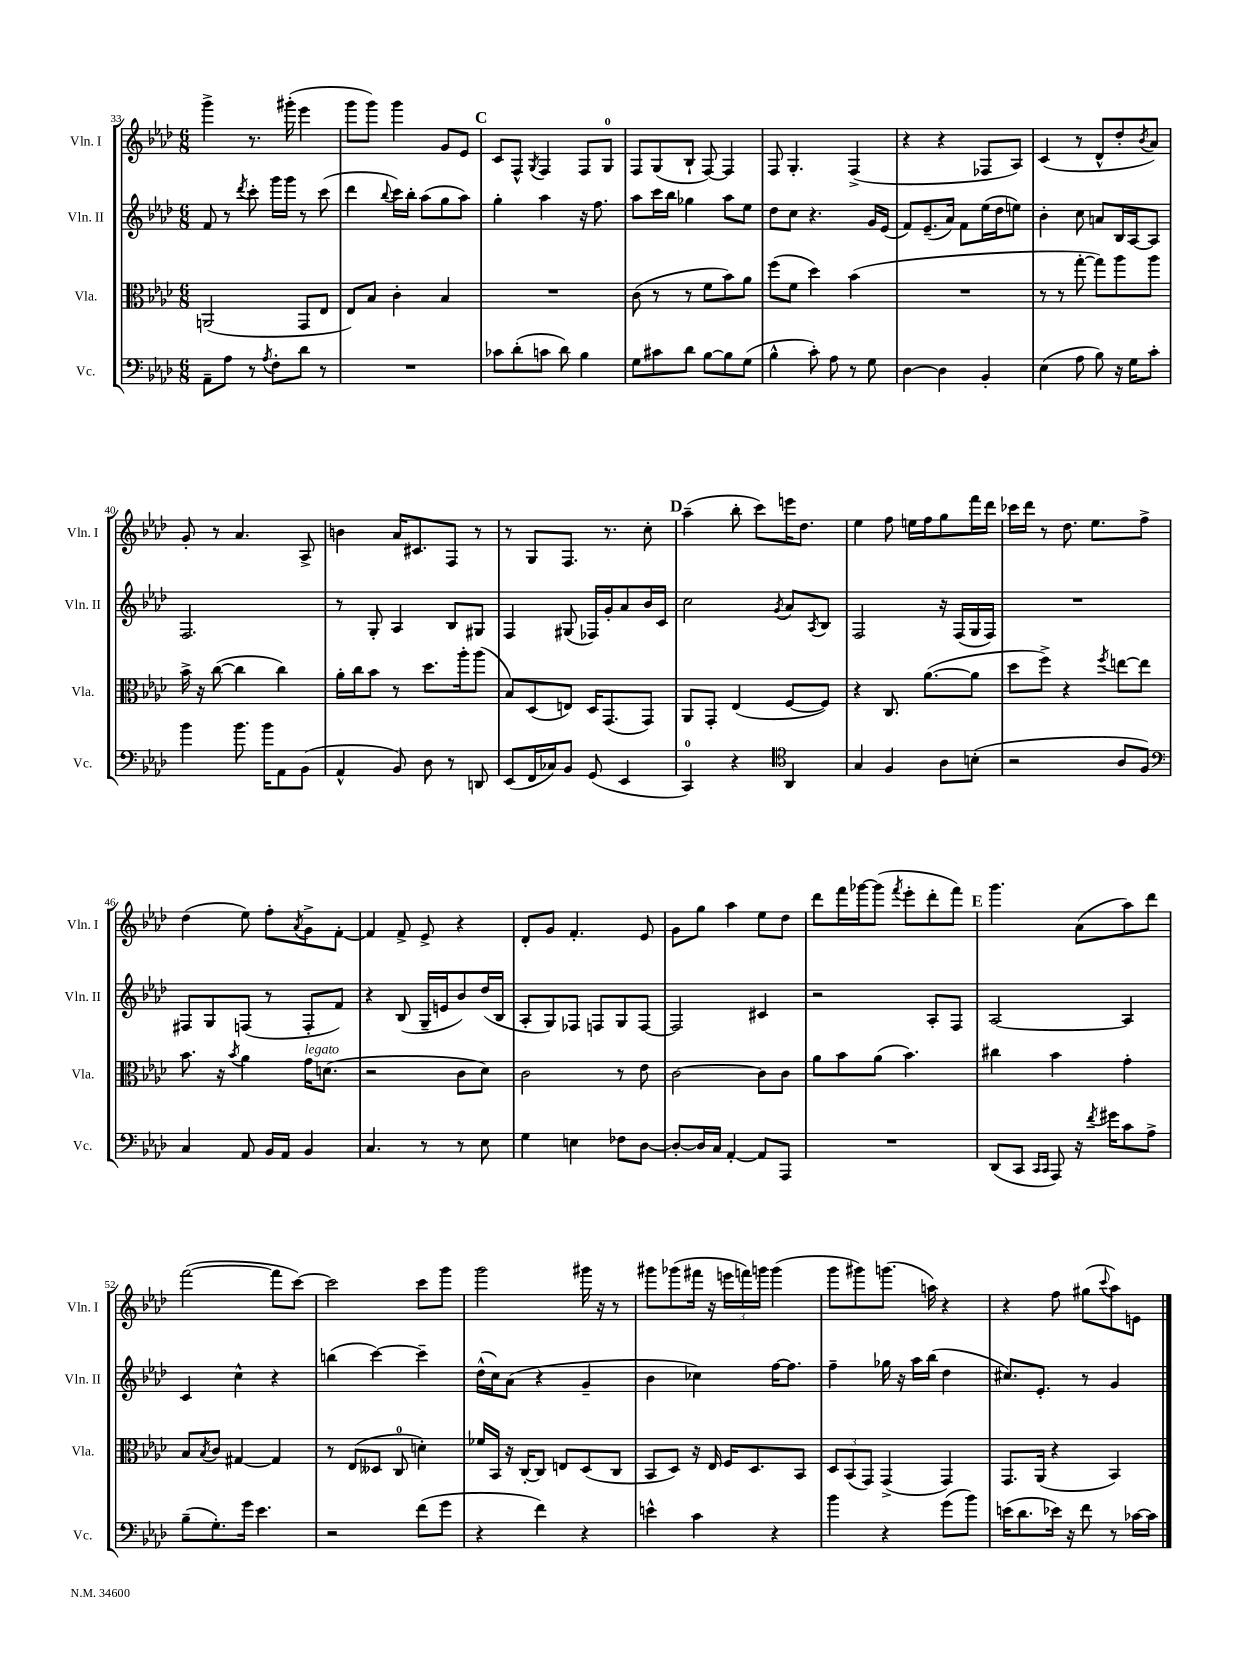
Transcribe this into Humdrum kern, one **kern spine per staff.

**kern	**kern	**kern	**kern
*staff4	*staff3	*staff2	*staff1
*clefF4	*clefC3	*clefG2	*clefG2
*k[b-e-a-d-]	*k[b-e-a-d-]	*k[b-e-a-d-]	*k[b-e-a-d-]
*M6/8	*M6/8	*M6/8	*M6/8
8AA-~	(2AA	8f	4ggg^
8A-	.	8r	.
.	.	8qddd-	.
8r	.	8ccc'	8.r
8qA-	.	.	.
8F'	.	16ggg	.
.	.	16ggg	(16ggg#'
8d-	8GG	8r	4eee-
8r	8E-	(8ccc	.
=	=	=	=
2.r	8E-)	4ddd-	8ggg
.	8B-	.	8ggg)
.	.	8qqbb-	.
.	4c'	16ccc)	4ggg
.	.	16bb-'	.
.	.	(8aa-	.
.	4B-	8gg	8g
.	.	8aa-)	8e-
=	=	=	=
8c-	2.r	4gg'	8c
(8d-'	.	.	8F^^
.	.	.	8qG
8c	.	4aa-	4F
8d-)	.	.	.
4B-	.	16r	8F
.	.	8.ff	.
.	.	.	8G
=	=	=	=
8G	(8c	8aa-	8F
8c#	8r	16ccc	(8G
.	.	16bb-	.
8d-	8r	4gg-	8B-`
[8B-	8f	.	[8F)
8B-]	8b-)	8aa-	4F]
(8G	8a-	8ee-	.
=	=	=	=
4B-^^	(8ff	8dd-	8F
.	8f	8cc	4.G'
8c')	4dd-)	4.r	.
8A-	.	.	.
8r	(4b-	.	(4F^
8G	.	16g	.
.	.	(16e-	.
=	=	=	=
[4D-	2.r	8f)	4r
.	.	(8.e-~	.
4D-]	.	.	4r
.	.	16a-)	.
.	.	8f	.
4BB-'	.	(16ee-	8F-
.	.	16dd-	.
.	.	8ee)	8A-)
=	=	=	=
(4E-	8r	4b-'	(4c
.	8r	.	.
8A-	[8gg'	8cc	8r
8B-)	8gg])	8a	8d-^^
16r	8aa-	16B-	8dd-'
16G	.	[16A-	.
.	.	.	8qb-
8c'	8aa-	8A-]	8a-)
=	=	=	=
4b-	16b-^	2.F	8g'
.	16r	.	.
.	([8cc	.	8r
8.b-	4cc]	.	4.a-
16b-	.	.	.
8AA-	4cc)	.	.
(8BB-	.	.	8A-^
=	=	=	=
4AA-^^	16a-'	8r	4b
.	16cc	.	.
.	8b-	8G'	.
8BB-)	8r	4A-	16a-
.	.	.	8.c#
8D-	8.dd-	.	.
8r	.	8B-	8F
.	16aa-'	.	.
8DD	(8aa-	8G#	8r
=	=	=	=
(8EE-	8B-)	4F	8r
16FF	(8D-	.	8G
16C-)	.	.	.
8BB-	8E)	(8G#	8.F
(8GG	16D-	16F-)	.
.	(8.GG	16g'	8.r
4EE-	.	8a-	.
.	8GG)	16b-	8cc'
.	.	16c	.
=	=	=	=
4CC)	8AA-	2cc	(4aa-~
.	8GG'	.	.
4r	(4E-	.	8bb-'
.	.	.	8ccc)
*clefC4	*	*	*
.	.	8qg	.
4AA-	[8F	8a-	16eee
.	.	.	8.dd-
.	.	8qA-	.
.	8F])	8B-	.
=	=	=	=
4G	4r	2F	4ee-
4F	8.C	.	8ff
.	.	.	16ee
.	([8.a-	.	16ff
8A-	.	16r	8gg
.	.	(16F	.
(8B'	8a-]	16G	16fff
.	.	16F)	16ddd-
=	=	=	=
2r	8dd-	2.r	16ccc-
.	.	.	16ddd-
.	8ff^)	.	8r
.	4r	.	8.dd-
.	.	.	8.ee-
.	8qff	.	.
8A-	[8ee	.	.
8F)	8ee]	.	8ff^
=	=	=	=
*clefF4	*	*	*
4C	8.b-	8F#	(4dd-
.	.	8G	.
.	16r	.	.
.	8qb-	.	.
8AA-	4a-	(8F	8ee-)
16BB-	.	8r	8ff'
16AA-	.	.	.
.	.	.	8qa-
4BB-	16g	8F'	8g^
.	(8.d	.	.
.	.	8f)	[8f'
=	=	=	=
4.C	2r	4r	4f]
.	.	(8B-	8f^
8r	.	16G~	8e-^
.	.	16e	.
8r	8c	8b-)	4r
8E-	8d-)	(16dd-	.
.	.	16B-	.
=	=	=	=
4G	2c	8A-'	8d-'
.	.	8G)	8g
4E	.	8F-	4.f'
.	.	8F	.
8F-	8r	8G	.
[8D-	8e-	[8F	8e-
=	=	=	=
8D-'_	[2c	2F]	8g
16D-]	.	.	8gg
16C	.	.	.
[4AA-'	.	.	4aa-
8AA-]	8c]	4c#	8ee-
8AAA-	8c	.	8dd-
=	=	=	=
2.r	8a-	2r	8ddd-
.	8b-	.	16fff
.	.	.	[16ggg-
.	(8a-	.	(8ggg-]
.	.	.	8qfff
.	4.b-)	.	8eee-'
.	.	8A-'	8ddd-'
.	.	8F	8fff)
=	=	=	=
(8DD-	4cc#	[2A-	4.ggg
8CC	.	.	.
16qqCC	.	.	.
16qqCC	.	.	.
8AAA-)	4b-	.	.
16r	.	.	(8a-
8qf	.	.	.
16g#	.	.	.
8c	4g'	4A-]	8aa-)
8A-^	.	.	8ddd-
=	=	=	=
(8B-~	8B-	4c	([2fff
.	8qB-	.	.
8.G')	8c	.	.
.	[4G#	4cc^^	.
16g	.	.	.
4.e-	.	.	.
.	4G#]	4r	8fff]
.	.	.	[8ccc)
=	=	=	=
2r	8r	(4bb	2ccc]
.	(8E-	.	.
.	8D--	[4ccc)	.
.	8C	.	.
(8f	4d')	4ccc~]	8ccc
8g	.	.	8ggg
=	=	=	=
4r	16f-	(16dd-^^	2ggg
.	16BB-	16cc)	.
.	16r	(8a-	.
.	[16C'	.	.
4f)	8C]	4r	.
.	8E	.	.
4r	(8D-	4g~	16ggg#
.	.	.	16r
.	8C	.	8r
=	=	=	=
4e^^	8BB-	4b-	8ggg#
.	8D-)	.	(8ggg-
4c	16r	4cc-)	16fff#
.	16E-	.	16r
.	16F	.	24eee
.	.	.	24fff)
.	8.D-	.	.
.	.	.	24ggg
4r	.	[16ff	(4ggg
.	.	8.ff]	.
.	8BB-	.	.
=	=	=	=
4b-	12D-	4ff~	8ggg
.	(12BB-	.	.
.	.	.	8ggg#)
.	12GG)	.	.
4r	(4GG^	16gg-	(8.ggg
.	.	16r	.
.	.	16aa-	.
.	.	(16bb-	16aa)
(8g	4GG)	4dd-	4r
8b-)	.	.	.
=	=	=	=
(16e	8.GG	8.cc#)	4r
8.d-	.	.	.
.	(16AA-	8.e-'	.
16e-)	4r	.	8ff
16r	.	.	.
8f	.	8r	(8gg#
.	.	.	8qqccc
8r	4BB-)	4g	8aa-)
[16c-	.	.	8e
16c-]	.	.	.
==	==	==	==
*-	*-	*-	*-
